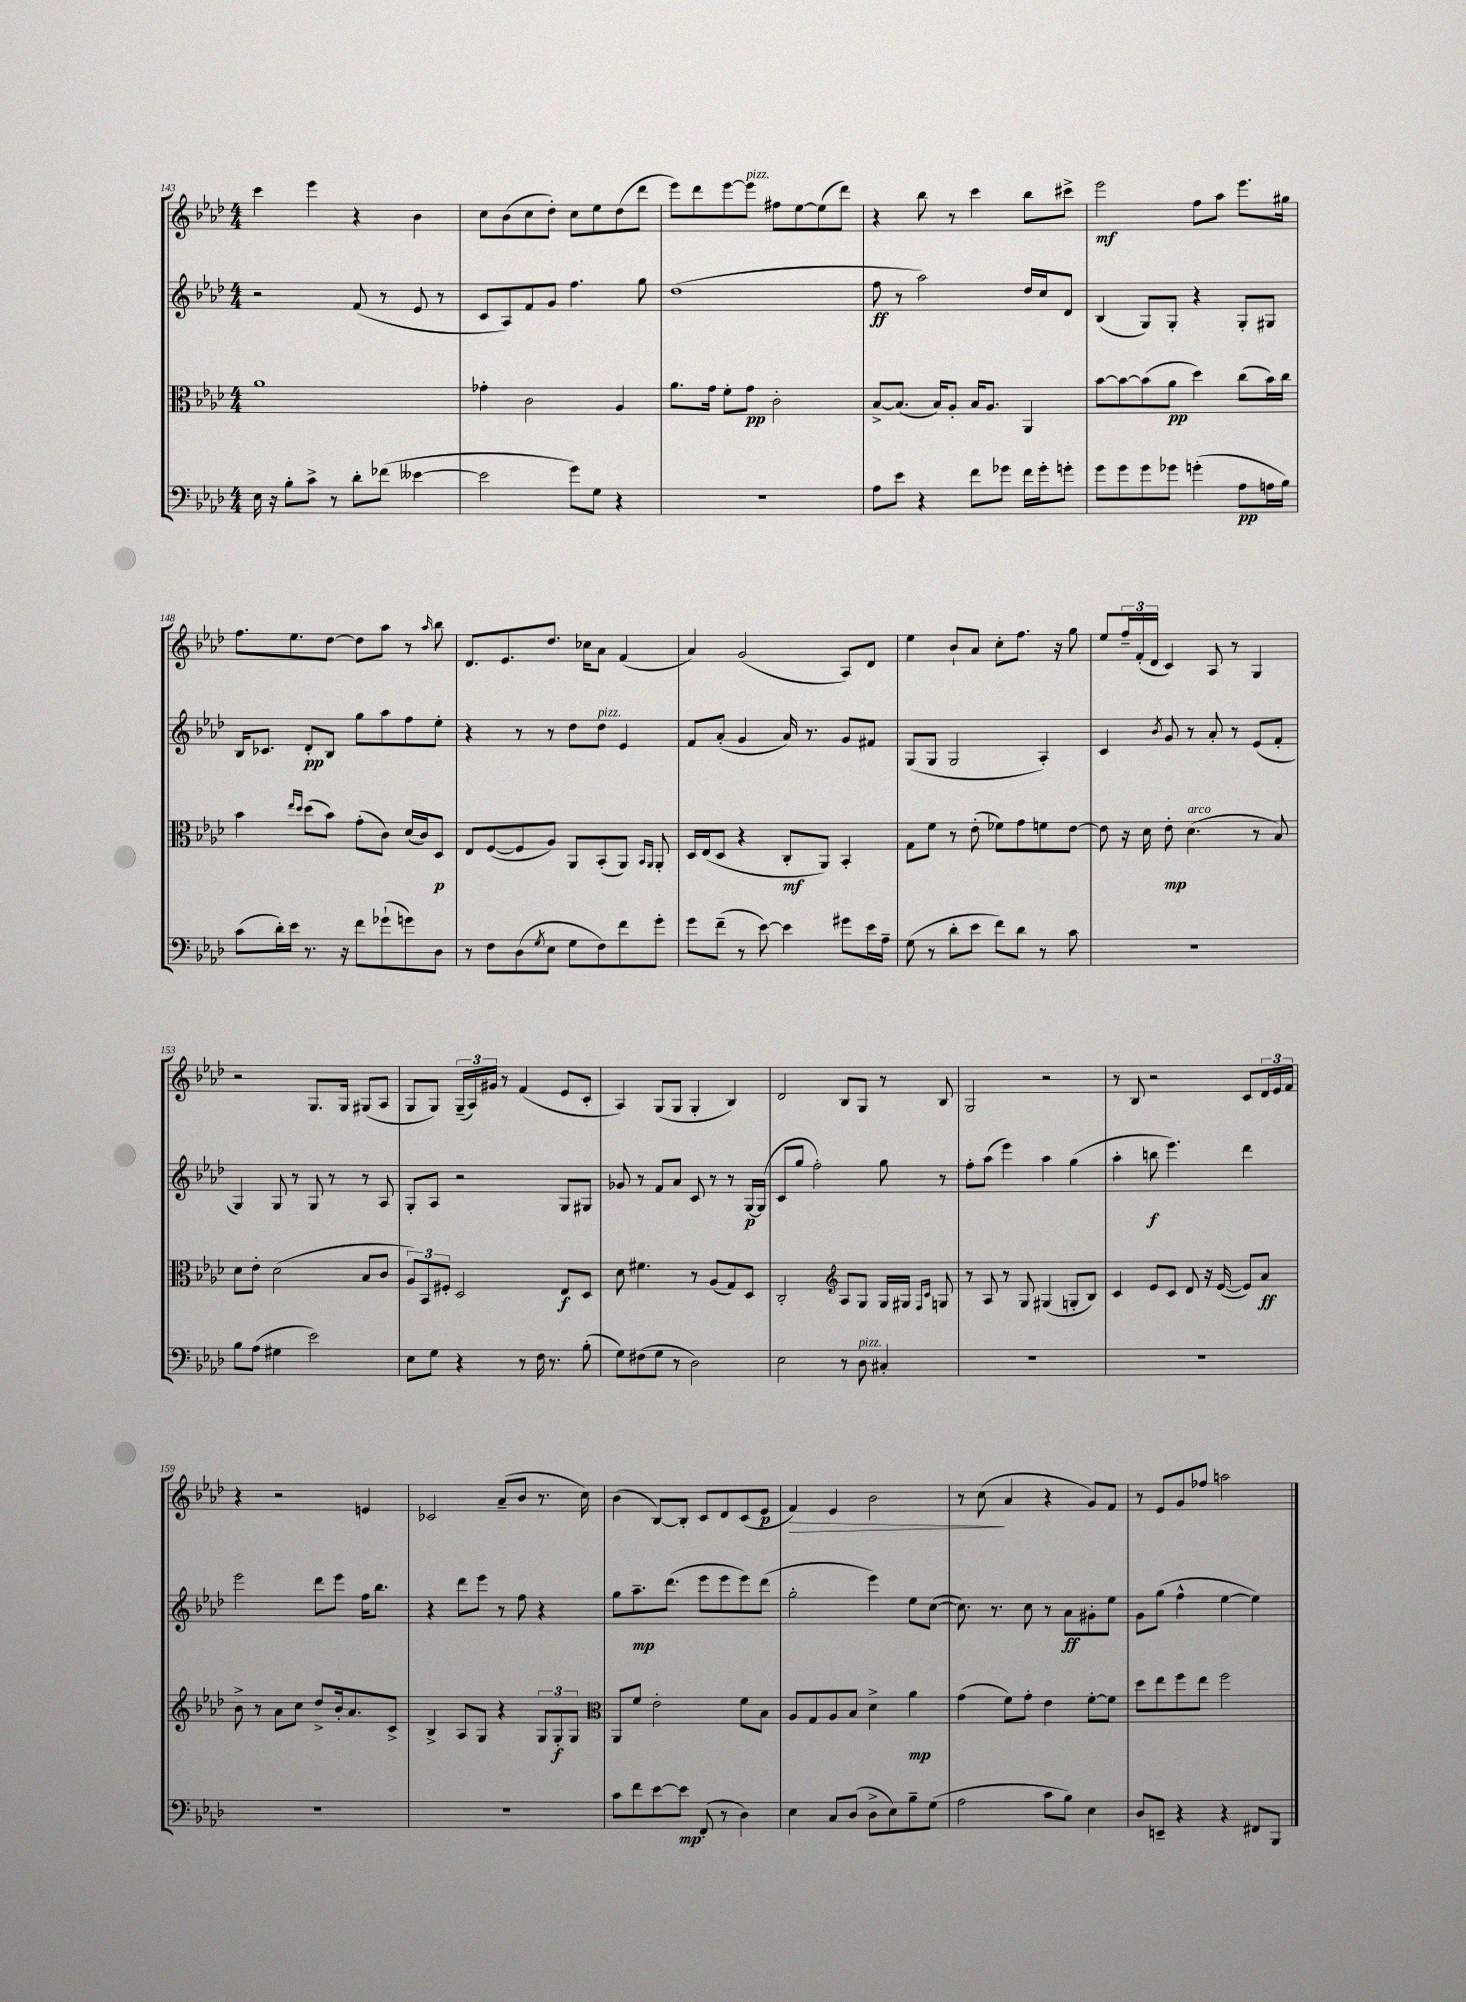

**kern	**dynam	**kern	**dynam	**kern	**dynam	**kern	**dynam
*part4	*part4	*part3	*part3	*part2	*part2	*part1	*part1
*staff4	*staff4	*staff3	*staff3	*staff2	*staff2	*staff1	*staff1
*clefF4	*	*clefC3	*	*clefG2	*	*clefG2	*
*k[b-e-a-d-]	*	*k[b-e-a-d-]	*	*k[b-e-a-d-]	*	*k[b-e-a-d-]	*
*M4/4	*	*M4/4	*	*M4/4	*	*M4/4	*
=143	=143	=143	=143	=143	=143	=143	=143
16E-\	.	1a-	.	2r	.	4ccc\	.
16r	.	.	.	.	.	.	.
8B-'\L	.	.	.	.	.	.	.
8c^\J	.	.	.	.	.	4eee-\	.
8r	.	.	.	.	.	.	.
8d-'\L	.	.	.	(8f/	.	4r	.
(8f-X\J	.	.	.	8r	.	.	.
[4e--X\	.	.	.	8e-/	.	4b-\	.
.	.	.	.	8r	.	.	.
=144	=144	=144	=144	=144	=144	=144	=144
2e--\]	.	4g-X'\	.	8c/L	.	8cc\L	.
.	.	.	.	8A-/)	.	(8b-\	.
.	.	2c\	.	8f/	.	8cc\	.
.	.	.	.	8g/J	.	8dd-'\J)	.
8g\L)	.	.	.	4.ff\	.	8cc\L	.
8G\J	.	.	.	.	.	8ee-\	.
4r	.	4A-/	.	.	.	(8dd-\	.
.	.	.	.	8gg\	.	8ddd-\J	.
=145	=145	=145	=145	=145	=145	=145	=145
1r	.	8.a-\L	.	(1dd-	.	8eee-\L)	.
.	.	.	.	.	.	8ddd-\	.
.	.	16g\Jk	.	.	.	.	.
.	.	8f'\L	.	.	.	[8eee-\	.
!	!	!	!	!	!	!LO:TX:a:i:t=pizz.	!
.	.	8g\J	pp	.	.	8eee-\J]	.
.	.	2c'\	.	.	.	8ff#X\L	.
.	.	.	.	.	.	[8ee-\	.
.	.	.	.	.	.	(8ee-\]	.
.	.	.	.	.	.	8ddd-\J)	.
=146	=146	=146	=146	=146	=146	=146	=146
8A-\L	.	[8B-^/L	.	8ff\	ff	4r	.
8e-\J	.	(8.B-/J]	.	8r	.	.	.
4r	.	.	.	2aa-\)	.	8bb-\	.
.	.	16B-/KL)	.	.	.	.	.
.	.	8A-'/J	.	.	.	8r	.
8f\L	.	16B-/KL	.	.	.	4ccc\	.
.	.	8.A-/J	.	.	.	.	.
8g-X\J	.	.	.	.	.	.	.
16f\LL	.	4AA-/	.	16dd-/LL	.	8bb-\L	.
16g-'\J	.	.	.	16cc/J	.	.	.
8gn'\J	.	.	.	8d-/J	.	8ccc#X^\J	.
=147	=147	=147	=147	=147	=147	=147	=147
8g\L	.	[8b-\L	.	(4B-/	.	2eee-\	mf
8g\	.	8b-\_	.	.	.	.	.
8g\	.	(8b-\]	.	8G/L)	.	.	.
8g-X\J	.	8a-\J	pp	8G'/J	.	.	.
(4gn'\	.	4dd-\)	.	4r	.	8ff\L	.
.	.	.	.	.	.	8aa-\J	.
8A-\L	pp	(8cc\L	.	8G'/L	.	8.eee-\L	.
16An\L	.	16b-\L)	.	8G#X/J	.	.	.
16B-\JJ)	.	16cc\JJ	.	.	.	16gg#X\Jk	.
!!LO:LB:g=z
=148	=148	=148	=148	=148	=148	=148	=148
(8c\L	.	4b-\	.	16B-/KL	.	8.ff\L	.
.	.	.	.	8.c-X/J	.	.	.
16d-'\L)	.	.	.	.	.	.	.
16e-\JJ	.	.	.	.	.	8.ee-\	.
.	.	16qqee-/LL	.	.	.	.	.
.	.	16qqdd-/JJ	.	.	.	.	.
8.r	.	(8dd-\L	.	8d-'/L	pp	.	.
.	.	8b-\J)	.	8B-/J	.	[8dd-\J	.
16r	.	.	.	.	.	.	.
8f\L	.	(8g'\L	.	8gg\L	.	8dd-\L]	.
(8g-X`\	.	8c\J)	.	8aa-\	.	8aa-\J	.
8gn\)	.	(16d-/LL	.	8ff\	.	8r	.
.	.	16c/J)	.	.	.	.	.
.	.	.	.	.	.	16qqaa-/	.
8D-\J	.	8D-/J	p	8ee-'\J	.	8bb-\	.
=149	=149	=149	=149	=149	=149	=149	=149
8r	.	8E-/L	.	4r	.	8.d-/L	.
8F\L	.	([8F/	.	.	.	.	.
.	.	.	.	.	.	8.e-/	.
(8D-\	.	8F/]	.	8r	.	.	.
8qG/	.	.	.	.	.	.	.
8E-\J	.	8A-/J)	.	8r	.	8.dd-/J	.
8G\L	.	8AA-/L	.	8dd-\L	.	.	.
.	.	.	.	.	.	16cc-X\KL	.
!	!	!	!	!LO:TX:a:i:t=pizz.	!	!	!
8F\)	.	(8BB-'/	.	8dd-\J	.	8a-\J	.
8f\	.	8AA-/J)	.	4e-/	.	(4f/	.
.	.	16qqBB-/LL	.	.	.	.	.
.	.	16qqAA-/JJ	.	.	.	.	.
8g'\J	.	8AA-'/	.	.	.	.	.
=150	=150	=150	=150	=150	=150	=150	=150
8g\L	.	16D-/LL	.	8f/L	.	4a-/)	.
.	.	(16E-/J	.	.	.	.	.
(8f~\J	.	8D-/J	.	(8a-'/J	.	.	.
8r	.	4r	.	4g/	.	(2g/	.
[8e-\)	.	.	.	.	.	.	.
4e-\]	.	8C'/L	mf	16a-/)	.	.	.
.	.	.	.	8.r	.	.	.
.	.	8AA-/J)	.	.	.	.	.
8g#X\L	.	4BB-'/	.	8g/L	.	8A-/L)	.
16e-\L	.	.	.	8f#X/J	.	8d-/J	.
16A-~\JJ	.	.	.	.	.	.	.
=151	=151	=151	=151	=151	=151	=151	=151
(8G\	.	8G\L	.	(8G/L	.	4ee-\	.
8r	.	8f\J	.	8G/J	.	.	.
8d-'\L	.	8r	.	2G/	.	8b-`/L	.
8e-\J	.	(8e-'\	.	.	.	8a-/J	.
8f\L)	.	8f-X\L)	.	.	.	8cc'\L	.
8d-\J	.	8g\	.	.	.	8.ff\J	.
8r	.	8fn\	.	4A-'/)	.	.	.
.	.	.	.	.	.	16r	.
8c\	.	[8e-\J	.	.	.	8gg\	.
=152	=152	=152	=152	=152	=152	=152	=152
1r	.	8e-\]	.	4c/	.	8ee-/L	.
.	.	16r	.	.	.	24ff~/L	.
.	.	.	.	.	.	(24f'/	.
.	.	16d-\	.	.	.	.	.
.	.	.	.	.	.	24d-/JJ	.
.	.	.	.	8qb-/	.	.	.
.	.	8e-'\	mp	8g/	.	4c/)	.
!	!	!LO:TX:a:i:t=arco	!	!	!	!	!
.	.	(4.d-\	.	8r	.	.	.
.	.	.	.	8a-'/	.	8A-/	.
.	.	.	.	8r	.	8r	.
.	.	8r	.	(8e-/L	.	4G/	.
.	.	8B-/)	.	8f'/J	.	.	.
!!LO:LB:g=z
=153	=153	=153	=153	=153	=153	=153	=153
8B-\L	.	8d-\L	.	4G/)	.	2r	.
(8A-\J	.	8e-'\J	.	.	.	.	.
4G#X\	.	(2d-\	.	8G/	.	.	.
.	.	.	.	8r	.	.	.
2e-\)	.	.	.	8G/	.	8.G/L	.
.	.	.	.	8r	.	.	.
.	.	.	.	.	.	16G/Jk	.
.	.	8B-/L	.	8r	.	(8G#X/L	.
.	.	8c/J	.	8A-/	.	8A-/J	.
=154	=154	=154	=154	=154	=154	=154	=154
8E-\L	.	12A-/L)	.	8G'/L	.	8G/L	.
.	.	12BB-/	.	.	.	.	.
8G\J	.	.	.	8A-/J	.	8G/J)	.
.	.	12F#X'/J	.	.	.	.	.
4r	.	2D-/	.	2r	.	(24G~/LL	.
.	.	.	.	.	.	24A-/)	.
.	.	.	.	.	.	24g#X/JJ	.
.	.	.	.	.	.	8r	.
8r	.	.	.	.	.	(4f/	.
16F\	.	.	.	.	.	.	.
8.r	.	.	.	.	.	.	.
.	.	8E-/L	f	8G/L	.	8e-/L	.
(8B-'\	.	8D-/J	.	8G#X/J	.	8c'/J	.
=155	=155	=155	=155	=155	=155	=155	=155
8G\L)	.	8d-\	.	8g-X/	.	4A-/)	.
(8F#X\	.	4.f#X\	.	8r	.	.	.
8G\J	.	.	.	8f/L	.	(8G/L	.
8r	.	.	.	8a-/J	.	8G/J	.
2D-\)	.	8r	.	8c/	.	4G'/	.
.	.	(8A-/L	.	8r	.	.	.
.	.	8G/)	.	8r	.	4B-/)	.
.	.	8D-/J	.	[16G/LL	p	.	.
.	.	.	.	(16G/JJ]	.	.	.
=156	=156	=156	=156	=156	=156	=156	=156
2E-\	.	2C'/	.	8c/L	.	2d-/	.
.	.	.	.	8gg/J	.	.	.
.	.	.	.	2ff'\)	.	.	.
*	*	*clefG2	*	*	*	*	*
8r	.	8A-/L	.	.	.	8B-/L	.
!LO:TX:a:i:t=pizz.	!	!	!	!	!	!	!
8D-\	.	8G/J	.	.	.	8G/J	.
4C#X'/	.	16G/LL	.	8gg\	.	8r	.
.	.	16G#X/JJ	.	.	.	.	.
.	.	16qqF/LL	.	.	.	.	.
.	.	16qqc/JJ	.	.	.	.	.
.	.	8Gn/	.	8r	.	8B-/	.
=157	=157	=157	=157	=157	=157	=157	=157
1r	.	8r	.	8ff'\L	.	2G/	.
.	.	8A-/	.	(8aa-\J	.	.	.
.	.	8r	.	4eee-\)	.	.	.
.	.	8G/	.	.	.	.	.
.	.	(4G#X/	.	4aa-\	.	2r	.
.	.	8Gn'/L	.	(4gg\	.	.	.
.	.	8B-/J)	.	.	.	.	.
=158	=158	=158	=158	=158	=158	=158	=158
1r	.	4c/	.	4aa-'\	.	8r	.
.	.	.	.	.	.	8B-/	.
.	.	8e-/L	.	8bbn\	f	2r	.
.	.	8c/J	.	4.eee-\)	.	.	.
.	.	8d-/	.	.	.	.	.
.	.	16r	.	.	.	.	.
.	.	([16e-/	.	.	.	.	.
.	.	8e-/L])	.	4ddd-\	.	8c/L	.
.	.	8a-/J	ff	.	.	24d-/L	.
.	.	.	.	.	.	24e-/	.
.	.	.	.	.	.	24f/JJ	.
!!LO:LB:g=z
=159	=159	=159	=159	=159	=159	=159	=159
1r	.	8b-^\	.	2eee-\	.	4r	.
.	.	8r	.	.	.	.	.
.	.	8a-\L	.	.	.	2r	.
.	.	8cc\J	.	.	.	.	.
.	.	8dd-^/L	.	8ddd-\L	.	.	.
.	.	16b-'/k	.	8eee-\J	.	.	.
.	.	8.a-/	.	.	.	.	.
.	.	.	.	16ff\KL	.	4en/	.
.	.	.	.	8.bb-\J	.	.	.
.	.	8c^/J	.	.	.	.	.
=160	=160	=160	=160	=160	=160	=160	=160
1r	.	4B-^/	.	4r	.	2c-X/	.
.	.	8A-/L	.	8ddd-\L	.	.	.
.	.	8G/J	.	8eee-\J	.	.	.
.	.	4r	.	8r	.	(8a-~/L	.
.	.	.	.	8ff\	.	8b-/J	.
.	.	12G/L	.	4r	.	8.r	.
.	.	12G'/	f	.	.	.	.
.	.	12G/J	.	.	.	.	.
.	.	.	.	.	.	16cc\)	.
=161	=161	=161	=161	=161	=161	=161	=161
*	*	*clefC3	*	*	*	*	*
8c\L	.	8AA-/L	.	8gg\L	.	(4b-\	.
8f\	.	8f/J	.	8.aa-~\	mp	.	.
[8e-\	.	2e-'\	.	.	.	[8B-/L)	.
.	.	.	.	(8.ddd-\J	.	.	.
8e-\J]	mp	.	.	.	.	8B-'/J]	.
(8FF'/	.	.	.	8eee-\L	.	8c/L	.
8r	.	.	.	8eee-\	.	8d-/	.
4D-\)	.	8f\L	.	8eee-\)	.	(8c/	.
.	.	8B-\J	.	(8ddd-\J	.	8e-/J	p
=162	=162	=162	=162	=162	=162	=162	=162
!	!	!	!	!	!	!	!LO:HP:b
4E-\	.	8A-/L	.	2gg'\	.	4f/)	>
.	.	8G/	.	.	.	.	.
8C/L	.	8A-/	.	.	.	4e-/	.
(8D-/J	.	8B-/J	.	.	.	.	.
8D-^\L	.	4d-^\	.	4eee-\)	.	2b-\	.
8E-\)	.	.	.	.	.	.	.
8B-~\	.	4a-\	mp	8ee-\L	.	.	.
(8G\J	.	.	.	([8cc\J	.	.	.
=163	=163	=163	=163	=163	=163	=163	=163
2A-\	.	(4g\	.	8.cc\])	.	8r	.
.	.	.	.	.	.	(8cc\	.
.	.	.	.	8.r	.	.	.
.	.	8f\L)	.	.	.	4a-/	]
.	.	8g'\J	.	8cc\	.	.	.
8c\L	.	4e-\	.	8r	.	4r	.
8B-\J)	.	.	.	8a-\L	ff	.	.
4E-\	.	[8f'\L	.	8g#X'\	.	8g/L)	.
.	.	8f\J]	.	8ee-\J	.	8f/J	.
=164	=164	=164	=164	=164	=164	=164	=164
8D-/L	.	8dd-\L	.	8g\L	.	8r	.
8EEn~/J	.	8ee-\	.	(8gg\J	.	8e-/L	.
4r	.	8ff\	.	4ff^^\	.	8g/	.
.	.	8ee-\J	.	.	.	8ff-X/J	.
4r	.	2ff\	.	[4ee-\	.	2aan\	.
8FF#X/L	.	.	.	4ee-\])	.	.	.
8BBB-/J	.	.	.	.	.	.	.
==	==	==	==	==	==	==	==
*-	*-	*-	*-	*-	*-	*-	*-
